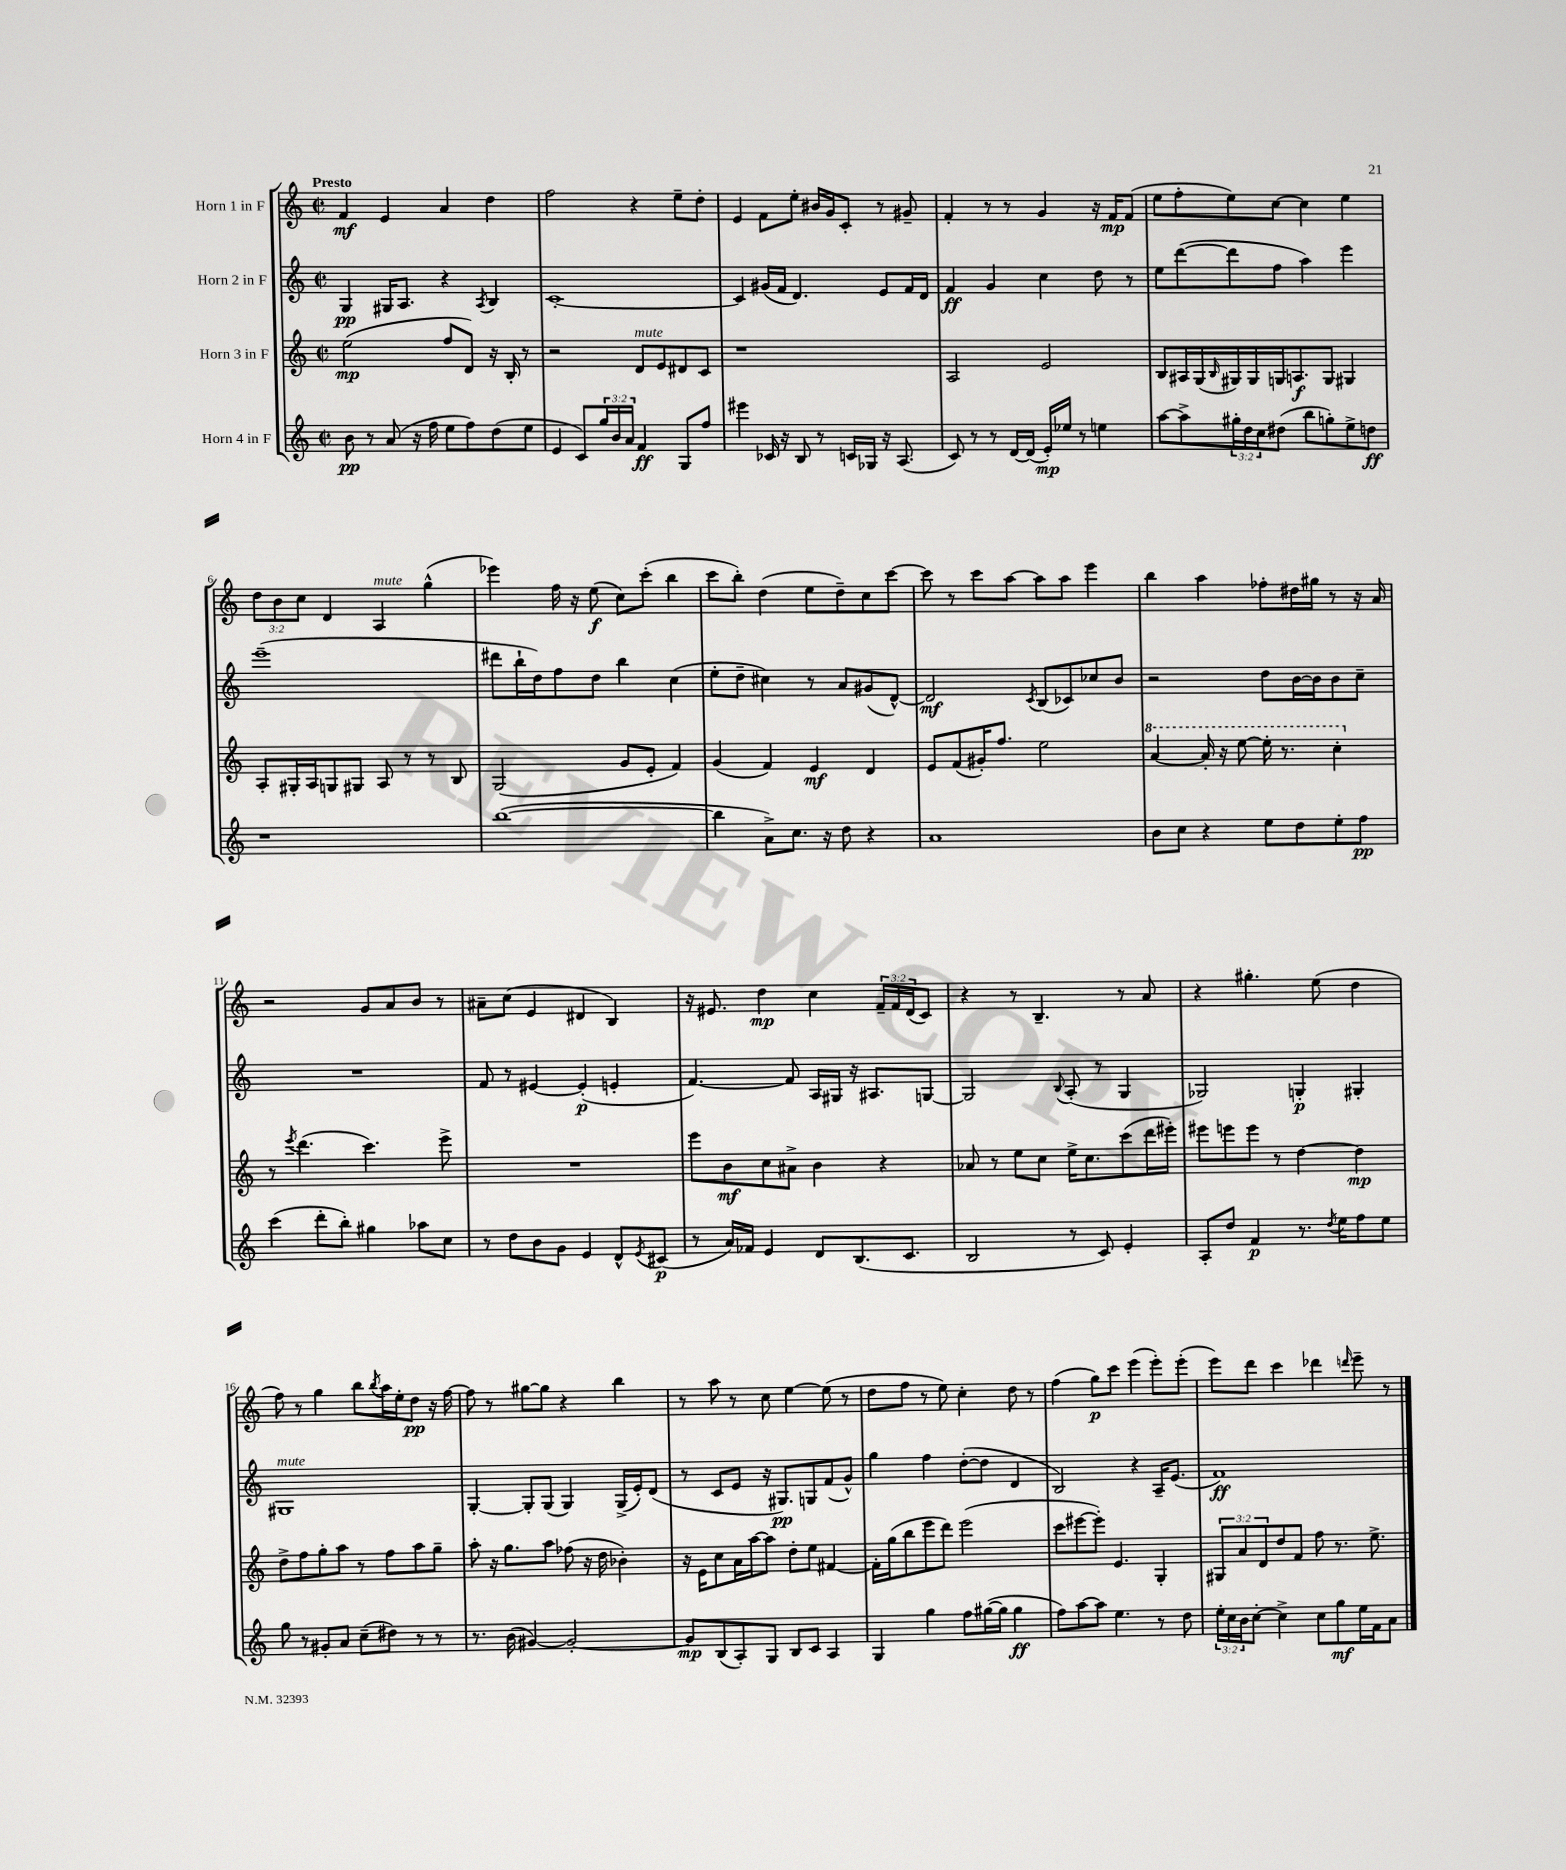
<<
\new StaffGroup <<
\new Staff = "s0" \with { instrumentName = "Horn 1 in F" } {
    \clef treble \key c \major \defaultTimeSignature \time 2/2 \override Staff.TupletNumber.text = #tuplet-number::calc-fraction-text \tempo "Presto"
    f'4\mf e'4 a'4 d''4 |
    f''2 r4 e''8-- d''8-. |
    e'4 f'8 e''8-. bis'16 g'16 c'8-. r8 gis'8-- |
    f'4-. r8 r8 g'4 r16 f'16\mp f'8( |
    e''8 f''8-. e''8) c''8~ c''4 e''4 |
    \tuplet 3/2 { d''8 b'8 c''8 } d'4 a4^\markup { \italic "mute" } g''4-^( |
    ees'''4) f''16 r16 e''8\f( c''8) c'''8-.( b''4 |
    c'''8 b''8-.) d''4( e''8 d''8--) c''8 c'''8~ |
    c'''8 r8 c'''8 a''8~ a''8 a''8 e'''4 |
    b''4 a''4 fes''8-. dis''16 gis''16 r8 r16 a'16 |
    r2 g'8 a'8 b'8 r8 |
    ais'8-- c''8( e'4 dis'4 b4) |
    r16 eis'8. d''4\mp c''4 \tuplet 3/2 { f'16-- f'16 d'16( } c'8) |
    r4 r8 b4.-- r8 a'8 |
    r4 gis''4.-. e''8( d''4 |
    f''8) r8 g''4 b''8 \acciaccatura { b''8 } a''16 e''16-. d''8\pp r16 f''16~ |
    f''8 r8 gis''8~ gis''8 r4 b''4 |
    r8 a''8 r8 c''8 e''4~ e''8( r8 |
    d''8 f''8 r8 e''8) c''4-. d''8 r8 |
    f''4( g''8\p) c'''8 e'''4( e'''8-.) e'''8-.( |
    e'''8) d'''8 c'''4 des'''4 \grace { d'''16 } e'''8-- r8 \bar "|." |
}
\new Staff = "s1" \with { instrumentName = "Horn 2 in F" } {
    \clef treble \key c \major \defaultTimeSignature \time 2/2
    g4\pp gis16 a8. r4 \acciaccatura { a8 } b4 |
    c'1~-. |
    c'4 gis'16( f'16 d'4.) e'8 f'16 d'16 |
    f'4\ff g'4 c''4 d''8 r8 |
    e''8 d'''8~( d'''8 f''8 a''4) e'''4 |
    e'''1--( |
    dis'''8 b''16-! d''16) f''8 d''8 b''4 c''4( |
    e''8-. d''8-- cis''4) r8 a'8 gis'8( d'8~-^) |
    d'2\mf \acciaccatura { c'8 } b8( ces'8) ces''8 b'8 |
    r2 d''8 b'16~ b'16 b'8 c''8-- |
    R1 |
    f'8 r8 eis'4~ eis'4-.\p( e'4-. |
    f'4.~) f'8 a16 gis16 r16 ais8. g8~ |
    g2 \appoggiatura { b8 } a8-.( r8 g4 |
    ges2) g4-.\p gis4-. |
    gis1^\markup { \italic "mute" } |
    g4~-. g8-. g8( g4) g16->( e'16-.) d'8( |
    r8 c'8 e'8 r16 gis8.\pp) g8 f'8( g'8-^) |
    g''4 f''4 d''8~-.( d''8 d'4 |
    b2) r4 a16-- e'8.( |
    f'1\ff) \bar "|." |
}
\new Staff = "s2" \with { instrumentName = "Horn 3 in F" } {
    \clef treble \key c \major \defaultTimeSignature \time 2/2 \override Staff.TupletNumber.text = #tuplet-number::calc-fraction-text
    e''2\mp( f''8 d'8) r16 b16-. r8 |
    r2 d'8^\markup { \italic "mute" } e'8 dis'8 c'8 |
    r1 |
    a2 e'2 |
    b8 ais16 g16( \grace { b16 } gis16) gis16 g16 a8.\f g8 gis4 |
    a8-. gis16-. a16 g8 gis8 a8 r8 r8 b8 |
    g2( g'8 e'8-. f'4) |
    g'4( f'4) e'4\mf d'4 |
    e'8 f'8( gis'16-.) f''8. e''2 |
    \ottava #1 a''4~ a''16-. r16 e'''8~ e'''16-. r8. c'''4-. \ottava #0 |
    r8 \acciaccatura { e'''8 } d'''4.( c'''4.) e'''8-> |
    R1 |
    e'''8 b'8\mf c''8 ais'8-> b'4 r4 |
    aes'8 r8 e''8 c''8 e''16-> c''8. c'''8( d'''16 eis'''16-.) |
    eis'''8 e'''8 e'''8 r8 d''4~ d''4\mp |
    d''8-> f''8 g''8-. a''8 r8 f''8 a''8 g''8-- |
    a''8-. r16 g''8. a''8 fes''8( r16 d''16 bes'4-.) |
    r16 e'16 c''8 a'16 a''16~ a''8 d''8-. e''8 fis'4~ |
    fis'16-. g''16( b''8 e'''8 d'''8) e'''2( |
    c'''8 eis'''8~ eis'''8-.) e'4. g4-. |
    \tuplet 3/2 { gis8 a'8 d'8 } d''8 f'8 f''8 r8. e''8.-> \bar "|." |
}
\new Staff = "s3" \with { instrumentName = "Horn 4 in F" } {
    \clef treble \key c \major \defaultTimeSignature \time 2/2 \override Staff.TupletNumber.text = #tuplet-number::calc-fraction-text
    b'8\pp r8 a'8( r16 f''16 e''8 f''8) d''8( e''8 |
    e'4 c'8) \tuplet 3/2 { g''16 b'16 a'16 } f'4\ff g8 f''8 |
    eis'''4 ces'16 r16 b8 r8 c'16 ges16 r16 a8.( |
    c'8) r8 r8 d'16~ d'16( e'16-.\mp) ees''16 r8 e''4 |
    a''8~ a''8-> \tuplet 3/2 { gis''16-. d''16 c''16 } dis''8( b''8 g''8-.) e''8-> d''8\ff |
    r1 |
    b''1~( |
    b''4 a'8->) c''8. r16 d''8 r4 |
    a'1 |
    b'8 c''8 r4 e''8 d''8 e''8-. f''8\pp |
    c'''4( d'''8-. b''8-.) gis''4 aes''8 c''8 |
    r8 d''8 b'8 g'8 e'4 d'8-^ \acciaccatura { e'8 } cis'8\p( |
    r8 a'16) fes'16 e'4 d'8 b8.( c'8. |
    b2 r8 c'8) e'4-. |
    a8-. d''8 f'4\p r8. \acciaccatura { d''8 } e''16 f''8 e''8 |
    g''8 r8 gis'8-. a'8 c''8--( dis''8) r8 r8 |
    r8. b'16( gis'4~) gis'2~-. |
    gis'8\mp b8( a8-.) g8 b8 c'8 a4 |
    g4 g''4 f''8 gis''16~( gis''16 gis''4\ff |
    f''8) a''8~ a''8 e''4. r8 d''8 |
    \tuplet 3/2 { e''16-. c''16 b'16 } c''8~-. c''4-> c''8 g''8\mf e''16 f'16 a'8 \bar "|." |
}
>>
>>
